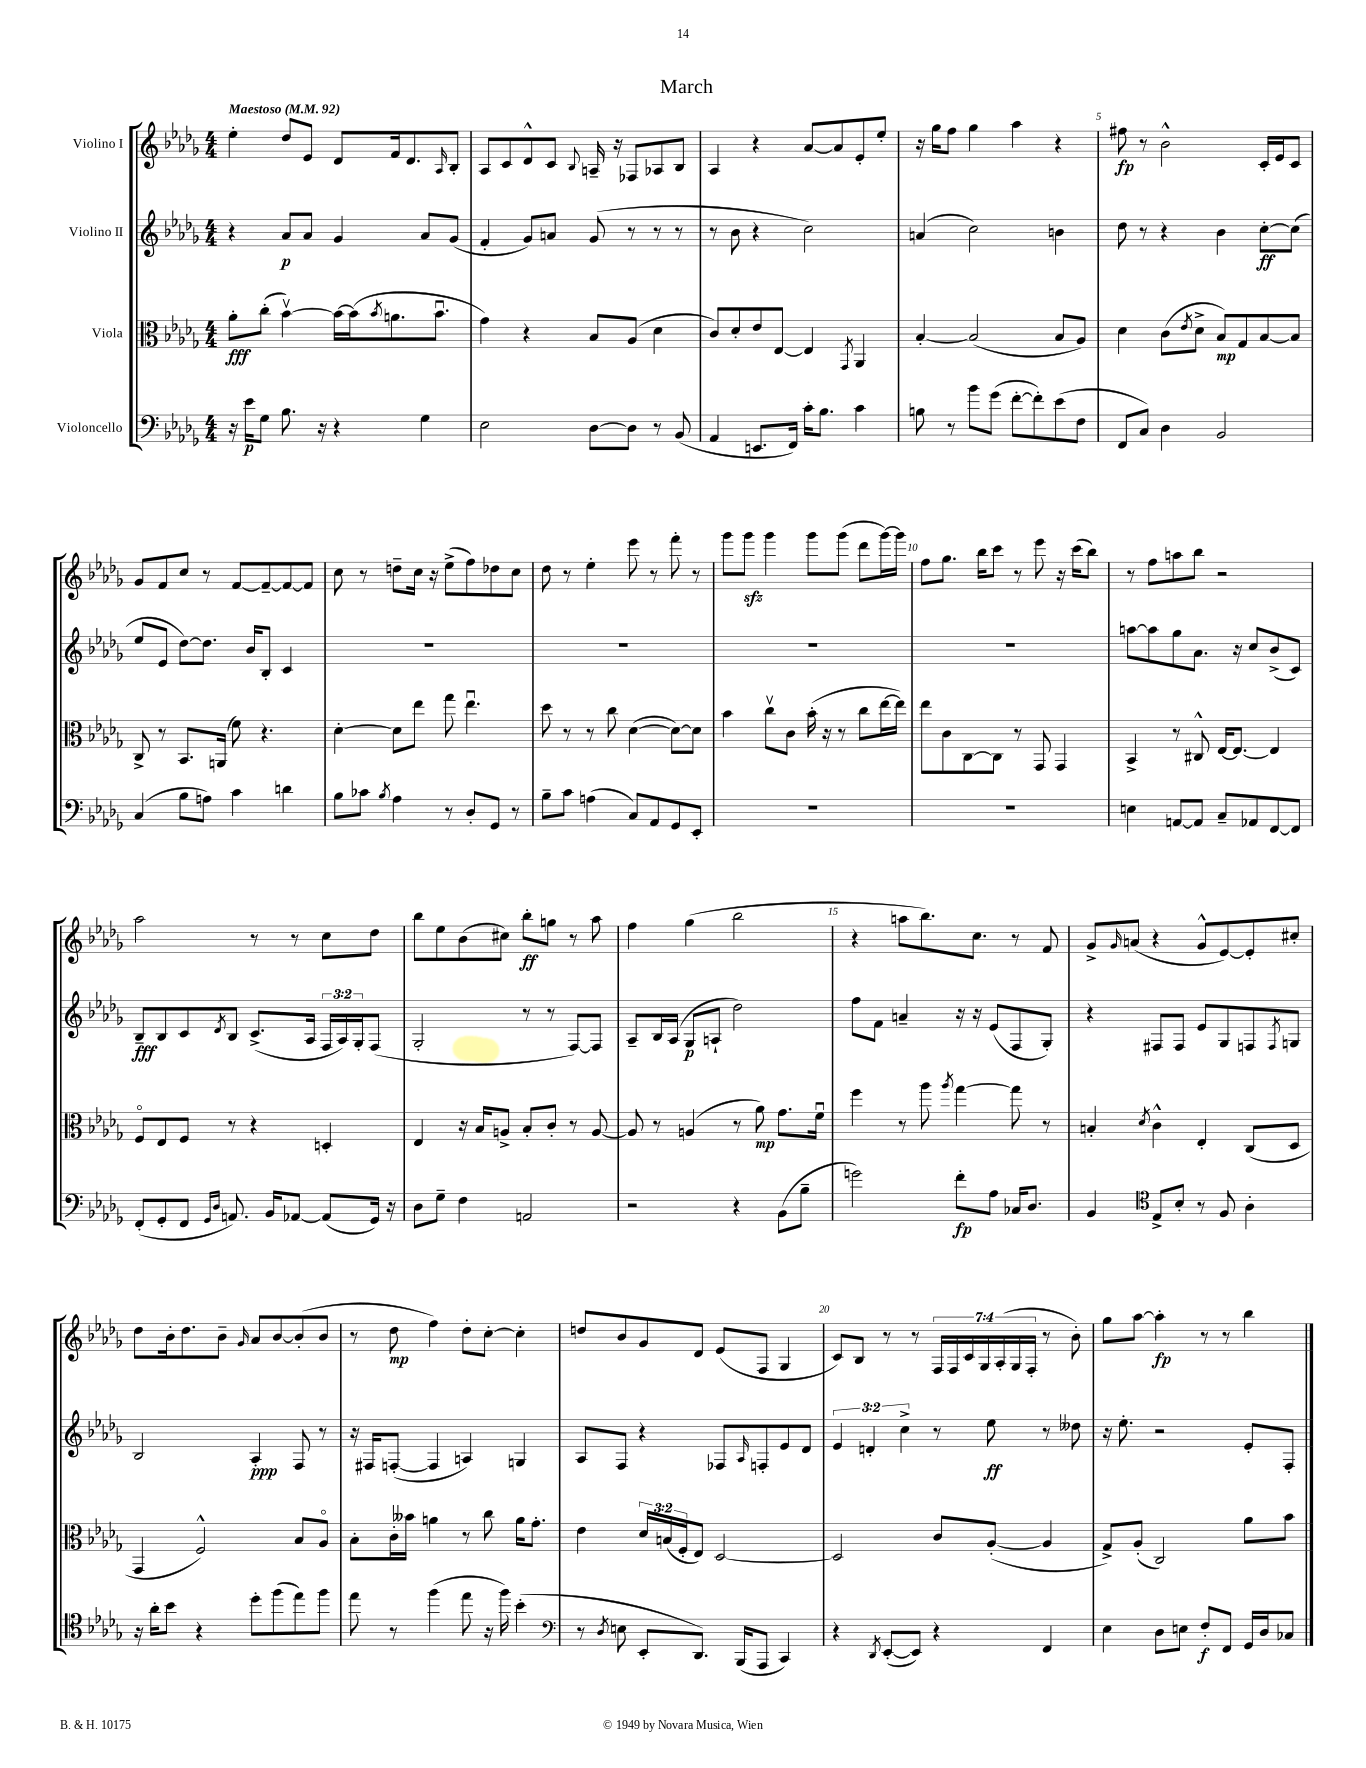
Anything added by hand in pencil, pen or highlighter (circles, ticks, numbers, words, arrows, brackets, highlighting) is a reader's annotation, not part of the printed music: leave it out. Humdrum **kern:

**kern	**kern	**kern	**kern
*staff4	*staff3	*staff2	*staff1
*clefF4	*clefC3	*clefG2	*clefG2
*k[b-e-a-d-g-]	*k[b-e-a-d-g-]	*k[b-e-a-d-g-]	*k[b-e-a-d-g-]
*M4/4	*M4/4	*M4/4	*M4/4
*MM92	*MM92	*MM92	*MM92
16r	8a-'\L	4r	4ee-'\
16e-\LK	.	.	.
8G-\J	(8cc'\J	.	.
8.B-\	[4b-v\)	8a-/L	8dd-/L
.	.	8a-/J	8e-/J
16r	.	.	.
4r	16b-\_LL	4g-/	8d-/L
.	(16b-\]J	.	.
.	8qb-/	.	.
.	8.a\	.	16f/k
.	.	.	8.d-/
4G-\	.	8a-/L	.
.	8.b-u\J	.	.
.	.	.	16qqA-/
.	.	(8g-/J	8B-'/J
=	=	=	=
2E-\	4g-\)	4f'/	8A-/L
.	.	.	8c/
.	4r	8g-/L)	8d-^^/
.	.	8a/J	8c/J
.	.	.	8qqB-/
[8D-\L	8B-/L	(8g-/	16A~/
.	.	.	16r
8D-\]J	(8A-/J	8r	8F-/L
8r	4d-\	8r	8A-/
(8BB-/	.	8r	8B-/J
=	=	=	=
4AA-/	8c/L)	8r	4A-/
.	8d-'/	8b-\	.
8.EE/L	8e-/	4r	4r
.	[8E-/J	.	.
16FF/Jk)	.	.	.
16c'\LK	4E-/]	2cc\)	[8a-/L
8.B-\J	.	.	.
.	.	.	8a-/]
.	8qGG-/	.	.
4c\	4AA-/	.	8e-'/
.	.	.	8ee-'/J
=	=	=	=
8B\	[4B-'/	(4a/	16r
.	.	.	16gg-\LK
8r	.	.	8ff\J
8b-\L	(2B-/]	2cc\)	4gg-\
(8g-\J	.	.	.
[8f'\L	.	.	4aa-\
8f'\])	.	.	.
(8e-\	8B-/L	4b\	4r
8F\J	8A-/J)	.	.
=	=	=	=
8FF/L	4d-\	8dd-\	8ff#\
8C/J)	.	8r	8r
4D-\	(8c\L	4r	2b-^^\
.	8qe-/	.	.
.	8d-^\J	.	.
2BB-/	8B-/L)	4b-\	.
.	8G-/	.	.
.	[8B-/	[8cc'\L	16c'/LL
.	.	.	16e-/J
.	8B-/]J	(8cc\]J	8c/J
=	=	=	=
(4C/	8C^/	8ee-/L	8g-/L
.	8r	8e-/J	8f/
8B-\L	8.BB-/L	[8dd-\L)	8cc/J
8A\J)	.	8.dd-\]J	8r
.	(16AA/Jk	.	.
4c\	8f\)	.	[8f/L
.	.	16b-/LK	.
.	4.r	8B-'/J	8f~/_
4d\	.	4c/	8f/_
.	.	.	8f/]J
=	=	=	=
8B-\L	[4d-'\	1r	8cc\
8c-\J	.	.	8r
8qB-/	.	.	.
4A-\	8d-\]L	.	8dd~\L
.	8ee-\J	.	16cc\Jk
.	.	.	16r
8r	8gg-\	.	(8ee-^\L
8D-'/L	4.ee-u\	.	8ff\)
8GG-/J	.	.	8dd-\
8r	.	.	8cc\J
=	=	=	=
8B-~\L	8dd-\	1r	8dd-\
8c\J	8r	.	8r
(4A\	8r	.	4ee-'\
.	8cc\	.	.
8C/L)	([4d-\	.	8eee-\
8AA-/	.	.	8r
8GG-/	8d-\_L)	.	8fff'\
8EE-'/J	8d-\]J	.	8r
=	=	=	=
1r	4b-\	1r	8ggg-\L
.	.	.	8ggg-\J
.	8ccv\L	.	4ggg-\
.	8c\J	.	.
.	(16b-'\	.	8ggg-\L
.	16r	.	.
.	8r	.	(8ggg-\J
.	8cc\L	.	8ddd-\L
.	[16ee-\L	.	[16ggg-\L)
.	16ee-\]JJ)	.	16ggg-\]JJ
=	=	=	=
1r	8ee-\L	1r	8ff\L
.	8c\	.	8.gg-\J
.	[8C\	.	.
.	.	.	16bb-\LK
.	8C\]J	.	8ccc\J
.	8r	.	8r
.	8GG-/	.	8eee-\
.	4GG-/	.	16r
.	.	.	(16ccc\LK
.	.	.	8bb-\J)
=	=	=	=
4E\	4BB-^/	[8aa\L	8r
.	.	8aa\]	8ff\L
[8AA/L	8r	8gg-\	8aa\
8AA/]J	8C#^^/	8.a-\J	8bb-\J
8C~/L	[16E-/LK	.	2r
.	8.E-/_J	16r	.
8AA-/	.	8cc/L	.
[8FF/	4E-/]	(8b-^/	.
8FF/]J	.	8c/J)	.
=	=	=	=
(8FF'/L	8Fo/L	8B-~/L	2aa-\
8GG-'/	8E-/	8B-/	.
8FF/J	8F/J	8c/	.
16qqGG-/LL	.	.	.
16qqD-/JJ	.	8qd-/	.
8.AA/)	8r	8B-/J	.
.	4r	(8.c^/L	8r
16BB-/LK	.	.	.
[8AA-/J	.	.	8r
.	.	16A-/Jk	.
(8AA-/]L	4D'/	24F/LL	8cc\L
.	.	24A-/)	.
.	.	24G-'/J	.
16GG-/Jk)	.	(8F/J	8dd-\J
16r	.	.	.
=	=	=	=
8D-\L	4E-/	2G-'/	8bb-\L
8G-~\J	.	.	8ee-\
4F\	16r	.	(8b-\
.	16B-/LK	.	.
.	8A^/J	.	8cc#\J)
2AA/	8B-'/L	8r	8bb-'\L
.	8c'/J	8r	8gg\J
.	8r	[8F/L)	8r
.	[8A/	8F/]J	8aa-\
=	=	=	=
2r	8A/]	8A-~/L	4ff\
.	8r	16B-/L	.
.	.	(16A-/JJ	.
.	(4A/	8G-/L	(4gg-\
.	.	8A`/J	.
4r	8r	2dd-\)	2bb-\
.	8a-\)	.	.
(8BB-\L	8.g-\L	.	.
8B-~\J	.	.	.
.	16fu\Jk	.	.
=	=	=	=
2g\)	4ff\	8ff\L	4r
.	.	8f\J	.
.	8r	4a~/	8aa\L
.	8aa-\	.	8.bb-\)
.	8qaa-/	.	.
8f'\L	[4gg-\	16r	.
.	.	16r	8.cc\J
8A-\J	.	(8e-/L	.
16C-/LK	8gg-\]	8F/	8r
8.D-/J	.	.	.
.	8r	8G-'/J)	8f/
=	=	=	=
4BB-/	4B'/	4r	8g-^/L
.	.	.	16qqg-/
.	.	.	(8a/J
*clefC4	*	*	*
.	8qd-/	.	.
8E-^/L	4c^^\	8F#/L	4r
8B-'/J	.	8F#/J	.
8r	4E-'/	8e-/L	8g-^^/L
8F/	.	8G-/	[8e-/)
4A-'\	(8C/L	8F/	8e-'/]
.	.	8qF/	.
.	8D-/J	8G/J	8cc#'/J
=	=	=	=
16r	4GG-/	2B-/	8dd-\L
16a-'\LK	.	.	.
8b-\J	.	.	16b-'\k
.	.	.	8.dd-\
4r	2F^^/)	.	.
.	.	.	8b-~\J
.	.	.	16qqg-/
8dd-'\L	.	4A-'/	8a-/L
(8ff\	.	.	[8b-/
8ee-\)	8B-/L	8F/	(8b-'/]
8ff\J	8A-o/J	8r	8b-/J
=	=	=	=
8ee-\	8B-'\L	16r	8r
.	.	16F#/LK	.
8r	16c'\L	([8F'/J	8dd-\
.	16b--\JJ	.	.
(4ff\	4a\	4F/]	4ff\)
8ee-\	8r	4A/)	8dd-'\L
16r	8cc\	.	[8cc'\J
16ff\)	.	.	.
(4b-'\	16a\LK	4G/	4cc'\]
.	8.g-'\J	.	.
=	=	=	=
*clefF4	*	*	*
8r	4e-\	8A-/L	8dd/L
8qD-/	.	.	.
8E\	.	8F/J	8b-/
8EE-'/L	24d-/LL	4r	8g-/
.	(24B/	.	.
.	24F'/J	.	.
8.DD-/J)	8E-/J)	.	8d-/J
.	[2D-/	8F-/L	(8e-/L
(16BBB-/LK	.	.	.
.	.	16qqA-/	.
8AAA-/J	.	8F'/	8F/J
4CC/)	.	8e-/	4G-/
.	.	8d-/J	.
=	=	=	=
4r	2D-/]	6e-/	8c/L)
.	.	.	8B-/J
.	.	6d'/	.
8qDD-/	.	.	.
([8EE-'/L	.	.	8r
.	.	6cc^\	.
8EE-/]J)	.	.	8r
4r	8c/L	8r	28F/LL
.	.	.	28F/
.	.	.	28c/
.	.	.	28G-/
.	([8A-'/J	8ee-\	.
.	.	.	(28A-'/
.	.	.	28G-/
.	.	.	28F'/JJ
4FF/	4A-/]	8r	8r
.	.	8dd--\	8b-'\)
=	=	=	=
4E-\	8G-^/L)	16r	8gg-\L
.	.	8.ee-'\	.
.	(8A-'/J	.	[8aa-\J
8D-\L	2C/)	2r	4aa-'\]
8E\J	.	.	.
8F'/L	.	.	8r
8FF/J	.	.	8r
16GG-/LL	8a-\L	8e-'/L	4bb-\
16D-/J	.	.	.
8C-/J	8b-\J	8F'/J	.
==	==	==	==
*-	*-	*-	*-
